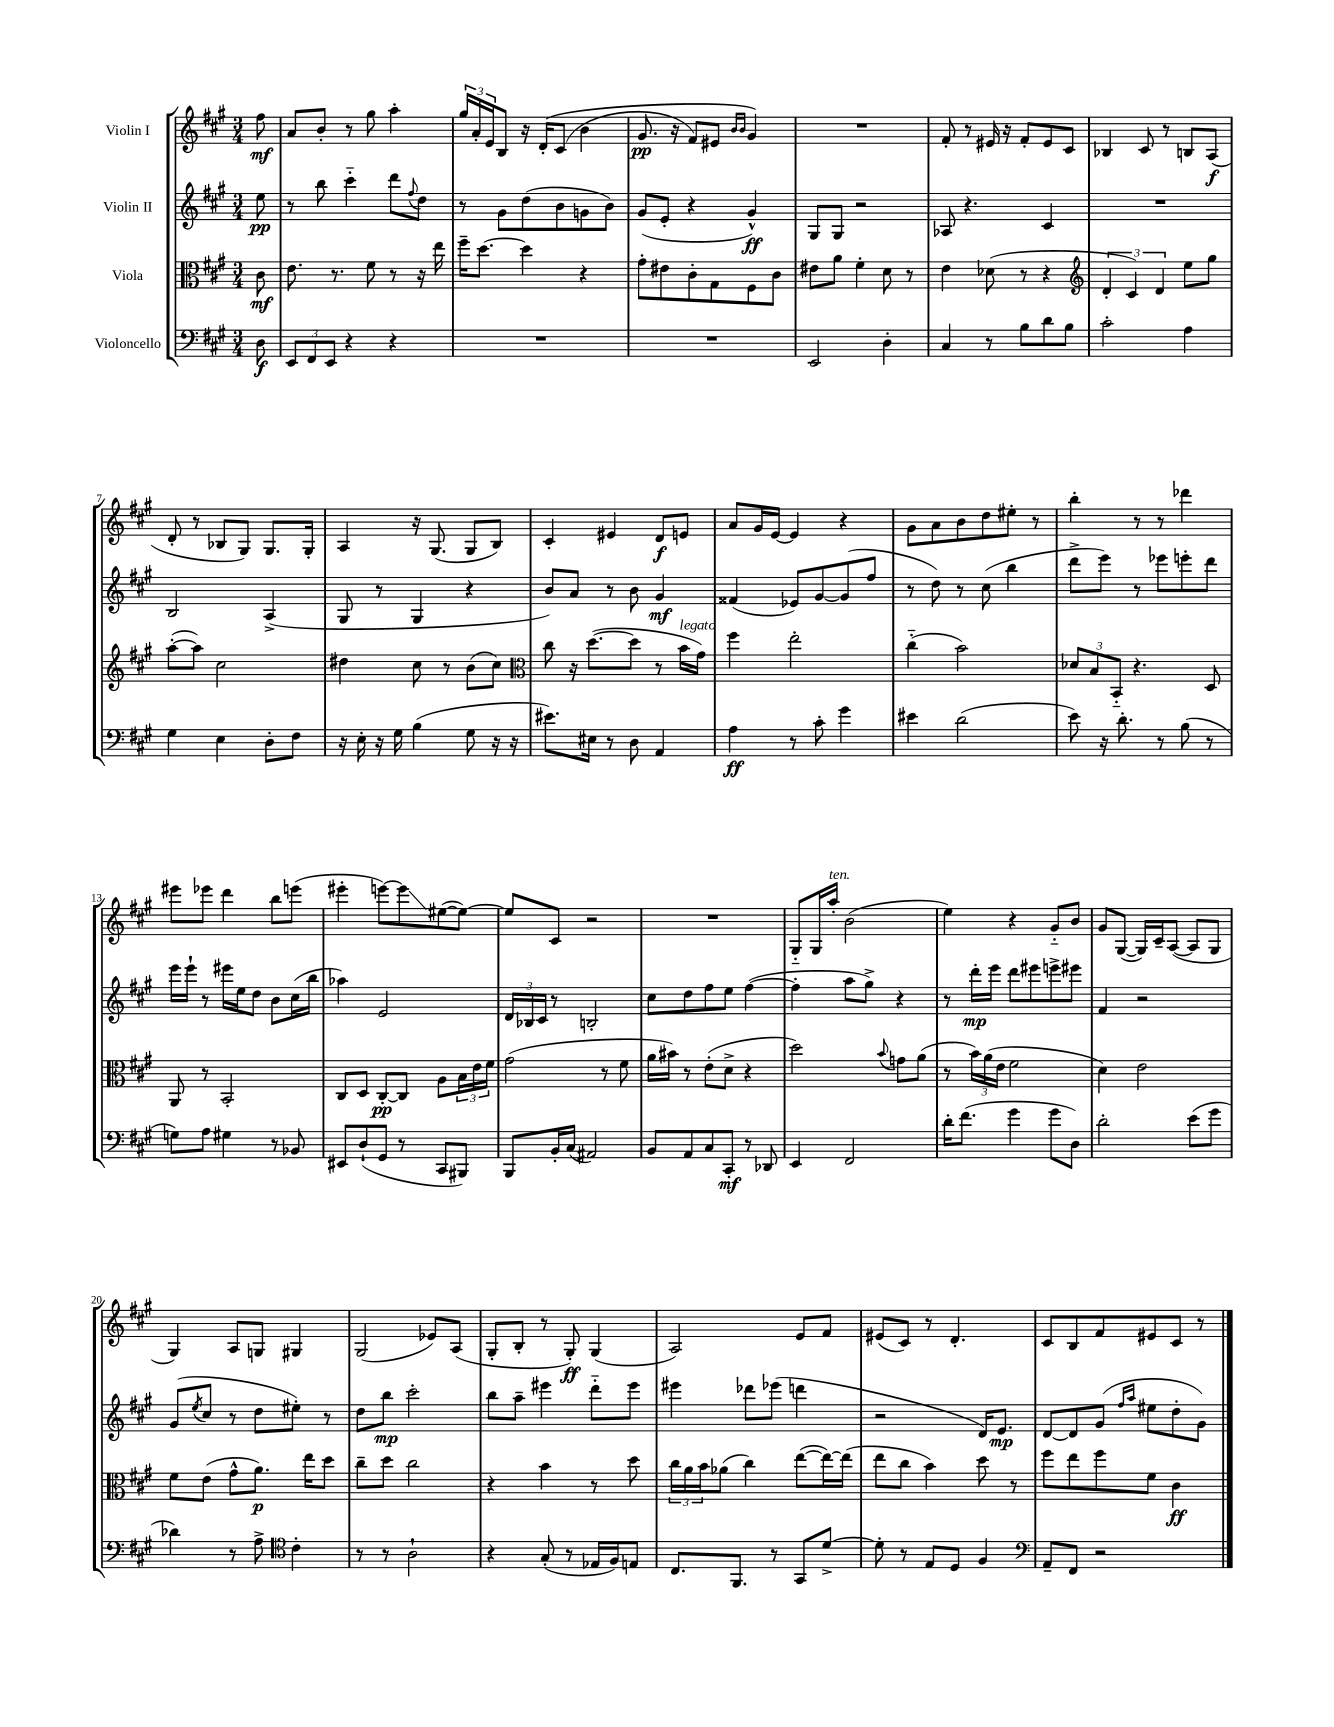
<<
\new StaffGroup <<
\new Staff = "s0" \with { instrumentName = "Violin I" } {
    \clef treble \key a \major \numericTimeSignature \time 3/4 \partial 8
    fis''8\mf |
    a'8 b'8-. r8 gis''8 a''4-. |
    \tuplet 3/2 { gis''16 a'16-. e'16 } b8 r16 d'16-.\( cis'8( b'4 |
    gis'8.\pp r16 fis'8) eis'8 \grace { b'16 b'16 } gis'4\) |
    R2. |
    fis'8-. r8 eis'16 r16 fis'8-. eis'8 cis'8 |
    bes4 cis'8 r8 b8 a8\f( |
    d'8-. r8 bes8 gis8) gis8. gis16-. |
    a4 r16 gis8.( gis8 b8) |
    cis'4-. eis'4 d'8\f e'8 |
    a'8 gis'16 e'16~ e'4 r4 |
    gis'8 a'8 b'8 d''8 eis''8-. r8 |
    b''4-. r8 r8 des'''4 |
    eis'''8 ees'''8 d'''4 b''8 e'''8( |
    eis'''4-. e'''8~) e'''8\glissando eis''8~( eis''8~) |
    eis''8 cis'8 r2 |
    R2. |
    gis8-_ gis16 a''16-.^\markup { \italic "ten." } b'2( |
    e''4) r4 gis'8-_ b'8 |
    gis'8 gis8~( gis16) cis'16-- a8~( a8 gis8 |
    gis4) a8 g8 gis4 |
    gis2( ees'8) a8( |
    gis8-. b8-. r8 gis8-.\ff) gis4( |
    a2) e'8 fis'8 |
    eis'8( cis'8) r8 d'4.-. |
    cis'8 b8 fis'8 eis'8 cis'8 r8 \bar "|." |
}
\new Staff = "s1" \with { instrumentName = "Violin II" } {
    \clef treble \key a \major \numericTimeSignature \time 3/4 \partial 8
    e''8\pp |
    r8 b''8 cis'''4-_ d'''8 \appoggiatura { fis''8 } d''8 |
    r8 gis'8 d''8( b'8 g'8 b'8) |
    gis'8( e'8-. r4 gis'4-^\ff) |
    gis8 gis8 r2 |
    aes8 r4. cis'4 |
    R2. |
    b2 a4->( |
    gis8 r8 gis4 r4 |
    b'8) a'8 r8 b'8 gis'4\mf |
    fisis'4( ees'8) gis'8~ gis'8( fis''8 |
    r8 d''8) r8 cis''8( b''4 |
    d'''8-> e'''8) r8 ees'''8 e'''8-. d'''8 |
    e'''16 e'''16-! r8 eis'''16 e''16 d''8 b'8 cis''16( b''16 |
    aes''4) e'2 |
    \tuplet 3/2 { d'16 bes16 cis'16 } r8 b2-. |
    cis''8 d''8 fis''8 e''8 fis''4~( |
    fis''4-. a''8 gis''8->) r4 |
    r8 d'''16-.\mp e'''16 d'''8 eis'''8 e'''8-> eis'''8 |
    fis'4 r2 |
    gis'8( \acciaccatura { e''8 } cis''8 r8 d''8 eis''8-.) r8 |
    d''8 b''8\mp cis'''2-. |
    b''8 a''8-- eis'''4 d'''8-_ eis'''8 |
    eis'''4 des'''8 ees'''8( d'''4 |
    r2 d'16) e'8.\mp |
    d'8~ d'8 gis'8( \grace { fis''16 a''16 } eis''8 d''8-. gis'8) \bar "|." |
}
\new Staff = "s2" \with { instrumentName = "Viola" } {
    \clef alto \key a \major \numericTimeSignature \time 3/4 \partial 8
    cis'8\mf |
    e'8. r8. fis'8 r8 r16 e''16 |
    fis''16-- d''8.~ d''4 r4 |
    gis'8-. eis'8 cis'8-. gis8 fis8 cis'8 |
    eis'8 a'8 fis'4-. d'8 r8 |
    e'4 des'8( r8 r4 |
    \clef treble \tuplet 3/2 { d'4-. cis'4) d'4 } e''8 gis''8 |
    a''8~-.( a''8) cis''2 |
    dis''4 cis''8 r8 b'8( cis''8) |
    \clef alto cis''8 r16 d''8.~( d''8 r8 b'16^\markup { \italic "legato" } gis'16) |
    fis''4 e''2-. |
    cis''4-_( b'2) |
    \tuplet 3/2 { des'8 b8 b,8-_ } r4. d8 |
    a,8 r8 b,2-. |
    cis8 d8 cis8~-.\pp cis8 a8 \tuplet 3/2 { b16 e'16 fis'16 } |
    gis'2( r8 fis'8 |
    a'16 bis'16) r8 e'8-.( d'8-> r4 |
    d''2) \appoggiatura { b'8 } g'8 a'8( |
    r8 \tuplet 3/2 { b'16) a'16( e'16 } fis'2 |
    d'4) e'2 |
    fis'8 e'8( gis'8-^ a'8.\p) e''16 d''8 |
    cis''8-- d''8 cis''2 |
    r4 b'4 r8 d''8 |
    \tuplet 3/2 { cis''16 a'16 b'16 } aes'8( cis''4) e''8~( e''16~) e''16( |
    e''8 cis''8 b'4) d''8 r8 |
    fis''8 e''8 fis''8 fis'8 cis'4\ff \bar "|." |
}
\new Staff = "s3" \with { instrumentName = "Violoncello" } {
    \clef bass \key a \major \numericTimeSignature \time 3/4 \partial 8
    d8\f |
    \tuplet 3/2 { e,8 fis,8 e,8 } r4 r4 |
    R2. |
    R2. |
    e,2 d4-. |
    cis4 r8 b8 d'8 b8 |
    cis'2-. a4 |
    gis4 e4 d8-. fis8 |
    r16 e16-. r16 gis16 b4( gis8 r16 r16 |
    eis'8.) eis16 r8 d8 a,4 |
    a4\ff r8 cis'8-. gis'4 |
    eis'4 d'2( |
    e'8) r16 d'8.-. r8 b8( r8 |
    g8) a8 gis4 r8 bes,8 |
    eis,8 d8-!( gis,8 r8 cis,8 bis,,8) |
    b,,8 b,16-. cis16( ais,2) |
    b,8 a,8 cis8 cis,8-.\mf r8 des,8 |
    e,4 fis,2 |
    d'16-. fis'8.( gis'4 gis'8 d8) |
    d'2-. e'8( gis'8 |
    des'4) r8 a8-> \clef tenor cis'4-. |
    r8 r8 a2-! |
    r4 gis8-.( r8 ees16 fis16) e8 |
    cis8. fis,8. r8 gis,8 d'8~-> |
    d'8-. r8 e8 d8 fis4 |
    \clef bass a,8-- fis,8 r2 \bar "|." |
}
>>
>>
